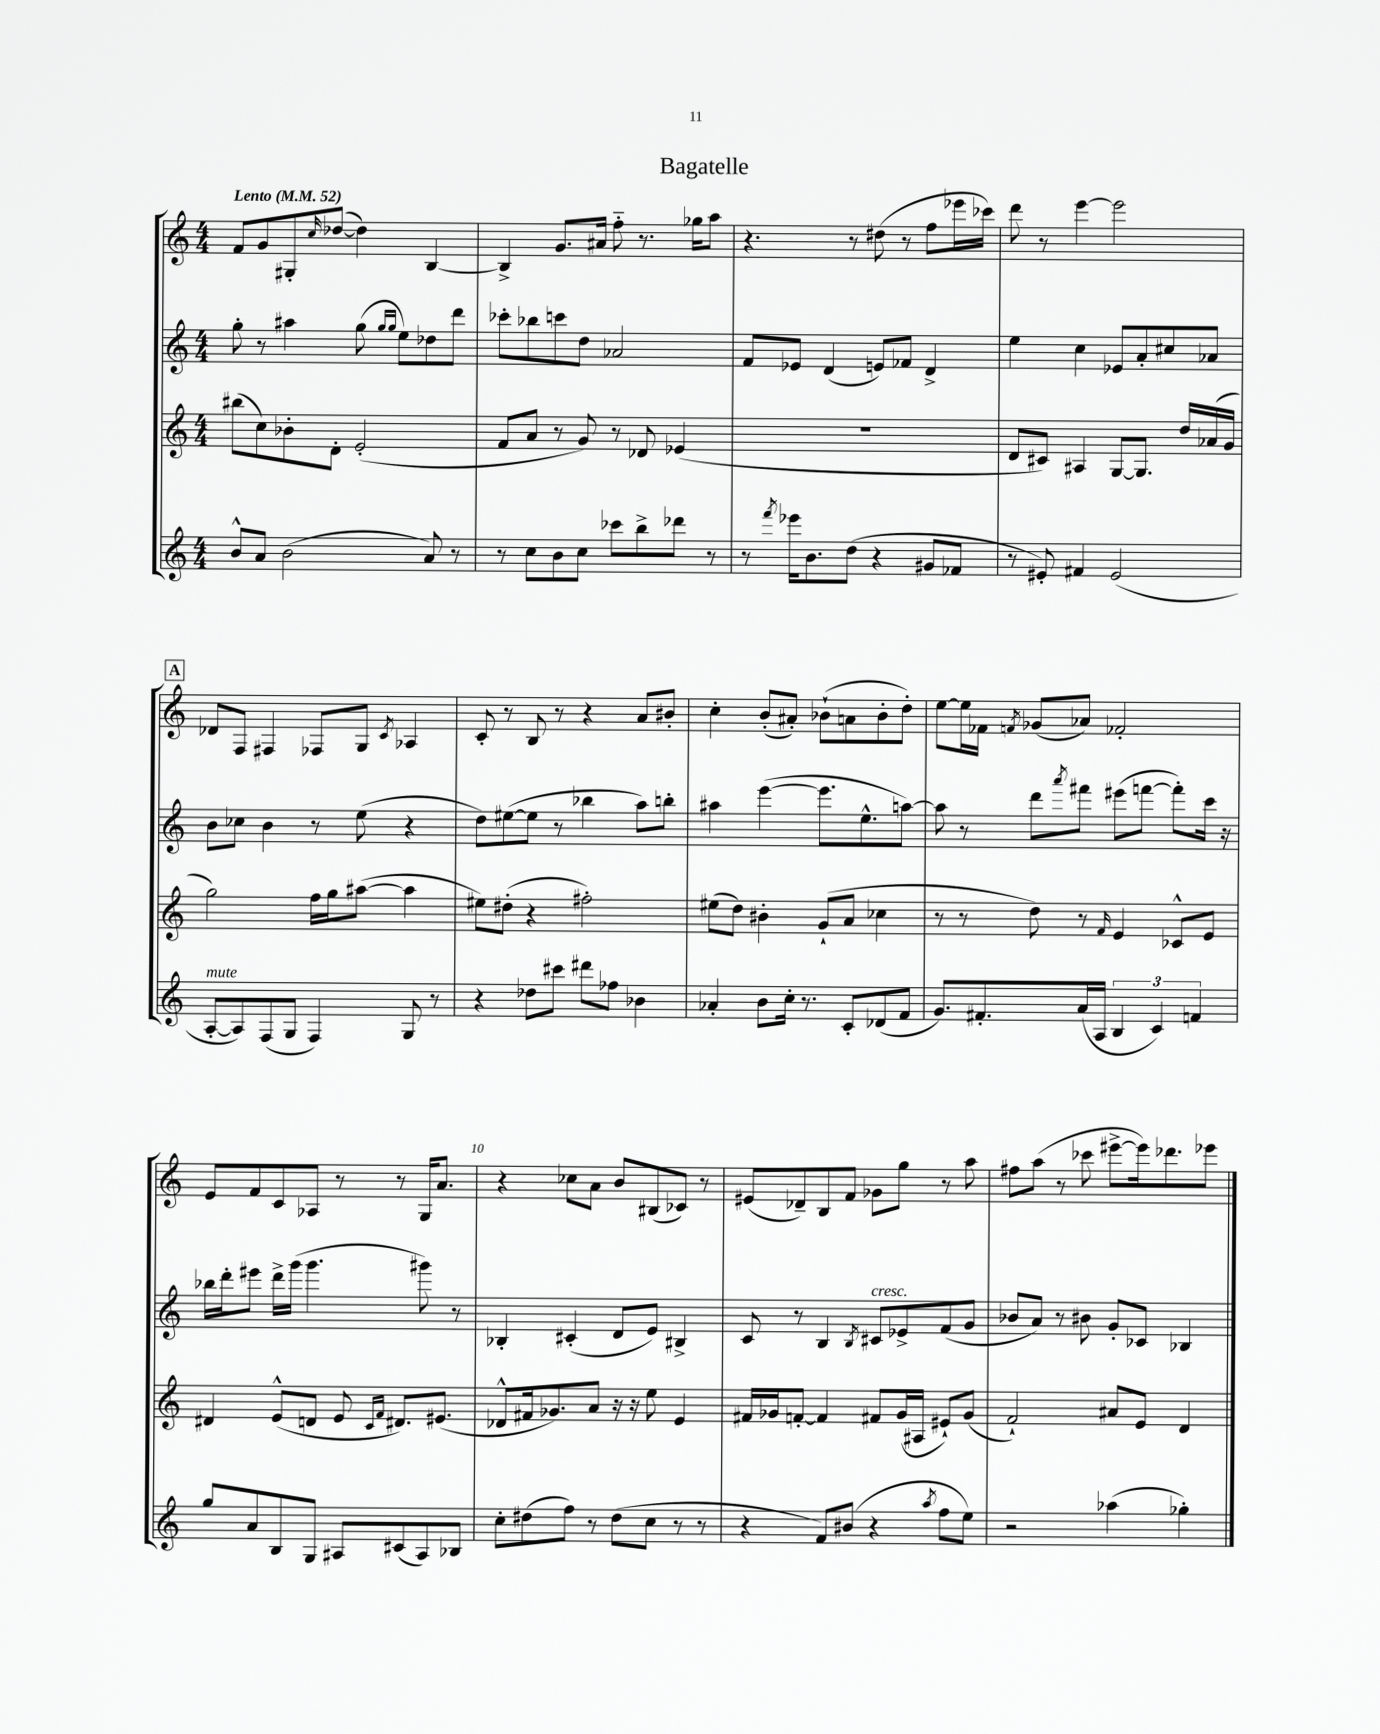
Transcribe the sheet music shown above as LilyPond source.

\header { title = "Bagatelle" }
<<
\new StaffGroup <<
\new Staff = "s0" {
    \clef treble \key c \major \numericTimeSignature \time 4/4 \tempo "Lento" 4 = 52
    f'8 g'8 gis8-. \grace { c''16 } des''8~( des''4) b4~ |
    b4-> g'8. ais'16 f''8-_ r8. ges''16 a''8 |
    r4. r8 dis''8( r8 f''8 ees'''16 ces'''16) |
    d'''8 r8 e'''4~ e'''2 |
    \mark \markup { \box "A" } des'8 f8 fis4 fes8 g8 \acciaccatura { c'8 } aes4 |
    c'8-. r8 b8 r8 r4 a'8 bis'8-. |
    c''4-. b'8-.( ais'8-.) bes'8-!( a'8 bes'8-. d''8-.) |
    e''8~ e''16 fes'16 \acciaccatura { f'8 } ges'8( aes'8) fes'2-. |
    e'8 f'8 c'8 aes8 r8 r8 g16 a'8. |
    r4 ces''8 a'8 b'8 bis8( ces'8) r8 |
    eis'8( des'8--) b8 f'8 ges'8 g''8 r8 a''8 |
    fis''8 a''8( r8 ces'''8 eis'''8~-> eis'''16) des'''8. ees'''8 \bar "|." |
}
\new Staff = "s1" {
    \clef treble \key c \major \numericTimeSignature \time 4/4
    g''8-. r8 ais''4 g''8( \grace { g''16 g''16 } e''8) des''8 d'''8 |
    ces'''8-. bes''8 c'''8 d''8 aes'2 |
    f'8 ees'8 d'4( e'8) fes'8 d'4-> |
    e''4 c''4 ees'8 a'8-. cis''8 aes'8 |
    \mark \markup { \box "A" } b'8 ces''8 b'4 r8 e''8( r4 |
    d''8) eis''8~( eis''8 r8 bes''4 a''8) b''8-. |
    ais''4 e'''4~( e'''8. e''8.-^ a''8~) |
    a''8 r8 d'''8 \acciaccatura { a'''8 } fis'''8 eis'''8( f'''8~ f'''8-.) c'''16 r16 |
    bes''16 d'''16-. eis'''8 d'''16-> g'''16( g'''4. gis'''8) r8 |
    bes4-. cis'4-.( d'8 e'8) bis4-> |
    c'8 r8 b4 \acciaccatura { b8 } cis'8^\markup { \italic "cresc." } ees'8-> f'8( g'8 |
    bes'8 a'8) r8 bis'8 g'8-. ces'8 bes4 \bar "|." |
}
\new Staff = "s2" {
    \clef treble \key c \major \numericTimeSignature \time 4/4
    bis''8( c''8) bes'8-. d'8-. e'2-.( |
    f'8 a'8 r8 g'8) r8 des'8 ees'4( |
    R1 |
    d'8 cis'8) ais4 g8~ g8. d''16 aes'16( g'16 |
    \mark \markup { \box "A" } g''2) f''16 g''16 ais''8~( ais''4 |
    eis''8) dis''8-.( r4 fis''2-.) |
    eis''8( d''8) bis'4-. g'8-!( a'8 ces''4 |
    r8 r8 d''8) r8 \grace { f'16 } e'4 ces'8-^ e'8 |
    dis'4 e'8-^( d'8 e'8 \grace { c'16 f'16 } dis'8.) eis'8.( |
    des'8-^ fis'16 ges'8.) a'8 r16 r16 e''8 e'4 |
    fis'16 ges'16 f'8~-. f'4 fis'8 ges'16( ais16 eis'8-!) ges'8( |
    f'2-!) ais'8 e'8 d'4 \bar "|." |
}
\new Staff = "s3" {
    \clef treble \key c \major \numericTimeSignature \time 4/4
    b'8-^ a'8 b'2( a'8) r8 |
    r8 c''8 b'8 c''8 ces'''8 b''8-> des'''8 r8 |
    r8 \acciaccatura { f'''8 } ees'''16 b'8. d''8( r4 gis'8 fes'8 |
    r8 eis'8-.) fis'4 eis'2( |
    \mark \markup { \box "A" } a8~-.^\markup { \italic "mute" } a8) f8( g8 f4) g8 r8 |
    r4 des''8 cis'''8 dis'''8 fes''8 bes'4 |
    aes'4-. b'8 c''16-. r8. c'8-. des'8( f'8 |
    g'8.) fis'8.-. a'16( a16 \tuplet 3/2 { b4 c'4) f'4 } |
    g''8 a'8 b8 g8 ais8 cis'8( ais8) bes8 |
    c''8-. dis''8( f''8) r8 dis''8( c''8 r8 r8 |
    r4 f'8) bis'8( r4 \acciaccatura { a''8 } f''8 e''8) |
    r2 aes''4( ges''4-.) \bar "|." |
}
>>
>>
\layout { \context { \Score \override BarNumber.break-visibility = ##(#f #t #t) barNumberVisibility = #(every-nth-bar-number-visible 5) } }
